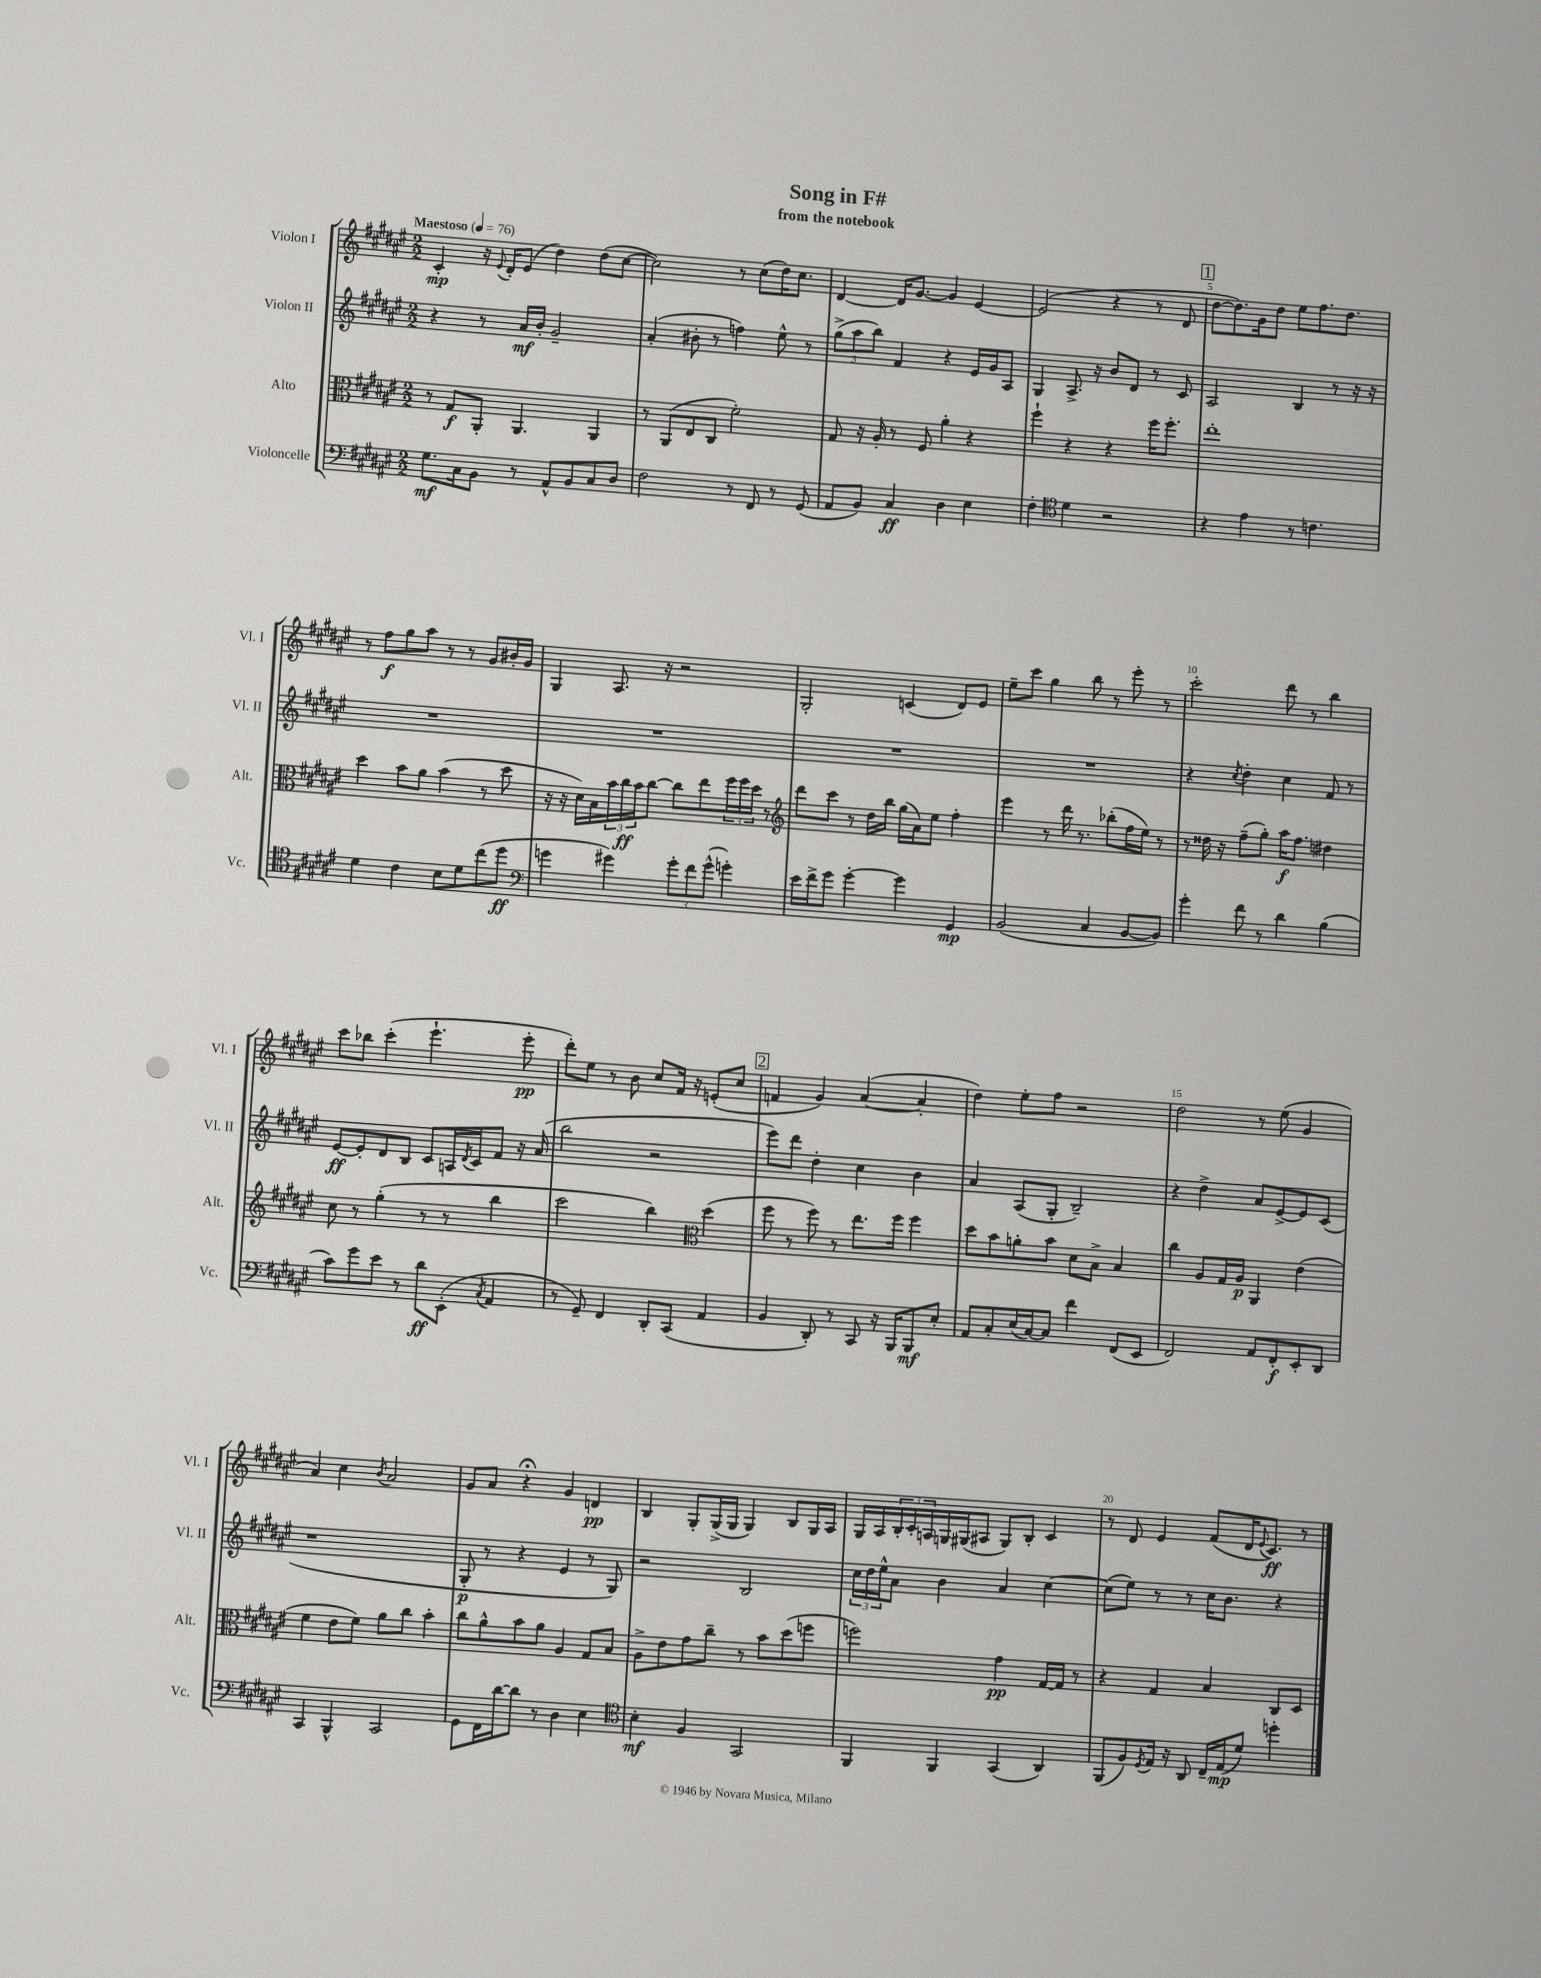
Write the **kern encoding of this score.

**kern	**kern	**kern	**kern
*staff4	*staff3	*staff2	*staff1
*clefF4	*clefC3	*clefG2	*clefG2
*k[f#c#g#d#a#e#]	*k[f#c#g#d#a#e#]	*k[f#c#g#d#a#e#]	*k[f#c#g#d#a#e#]
*M2/2	*M2/2	*M2/2	*M2/2
*MM76	*MM76	*MM76	*MM76
8.G#	8r	4r	4c#'
.	8G#	.	.
16C#	.	.	.
8BB	8AA#'	8r	16r
.	.	.	8qqe#
.	.	.	16d#'
8r	4.AA#	16a#	(8e#
.	.	16b'	.
8AA#^^	.	2g#~	4dd#)
8BB	.	.	.
8C#	4AA#	.	(8dd#
8D#	.	.	[8cc#
=	=	=	=
2F#	8r	(4a#'	2cc#])
.	(8AA#	.	.
.	8E#	8b#'	.
.	8C#	8r	.
8r	2f#')	4ff)	8r
8FF#	.	.	(8cc#
8r	.	8ee#^^	16dd#)
.	.	.	8.cc#
(8GG#	.	8r	.
=	=	=	=
8AA#	8G#	(12gg#^	[4d#
.	.	12aa#	.
8BB)	16r	.	.
.	.	12bb)	.
.	16A#'	.	.
4C#	8r	4f#	16d#]
.	.	.	[8.g#
.	8F#	.	.
4D#	4a#'	4r	4g#]
4E#	4r	16e#	[4e#
.	.	16g#	.
.	.	8A#	.
=	=	=	=
4F#'	4ff#`	4G#	(2e#]
*clefC4	*	*	*
4d#	4r	8.A#^	.
.	.	16r	.
2r	4r	8b	4r
.	.	8d#	.
.	16ff#	8r	8r
.	8.ff#'	.	.
.	.	8c#	8d#
=	=	=	=
4r	1ee#'	2A#	[8dd#
.	.	.	8.dd#])
4e#	.	.	.
.	.	.	16g#
.	.	.	8dd#
8r	.	4B	8ee#
4.c	.	.	8.ff#
.	.	8r	.
.	.	.	8.dd#
.	.	16r	.
.	.	16r	.
=	=	=	=
4d#	4dd#	1r	8r
.	.	.	8ff#
4c#	8b	.	8gg#
.	8a#	.	8aa#
8B	(4b	.	8r
8d#	.	.	8r
(8cc#	8r	.	8g#
8dd#	8dd#	.	16b#'
.	.	.	16g#
=	=	=	=
*clefF4	*	*	*
4g	16r	1r	4G#
.	16r	.	.
.	16d#)	.	.
.	16B	.	.
4g#)	24b	.	8.A#
.	24cc#	.	.
.	24b	.	.
.	[8cc#	.	.
.	.	.	16r
12g#'	8cc#]	.	2r
12f#	.	.	.
.	8ee#	.	.
(12g#^^	.	.	.
4g')	24ff#	.	.
.	24ff#	.	.
.	24dd#	.	.
.	8r	.	.
=	=	=	=
*	*clefG2	*	*
16e#	8ddd#	1r	2G#'
16f#^	.	.	.
8g#	8ccc#	.	.
[4g#'	8r	.	.
.	16dd#	.	.
.	16bb	.	.
4g#]	(16gg#	.	(4c
.	16a#)	.	.
.	8ee#	.	.
4GG#	4ff#'	.	8d#)
.	.	.	8e#
=	=	=	=
(2BB	4eee#	1r	8ee#~
.	.	.	8ccc#
.	8r	.	4gg#
.	16ddd#	.	.
.	8.r	.	.
4C#	.	.	8bb
.	(8bb-'	.	8r
[8BB	16ff#	.	8eee#'
.	16ee#)	.	.
8BB])	8r	.	8r
=	=	=	=
4g#'	8r	4r	2ccc#'
.	16dd##	.	.
.	16r	.	.
.	.	8qcc#	.
8f#	(8ff#~	4dd#'	.
8r	8gg#')	.	.
4d#	16aa#	4cc#	8ddd#
.	8.ff#	.	.
.	.	.	8r
(4B	4dd#	8f#	4bb
.	.	8r	.
=	=	=	=
8c#)	8cc#	[8e#	8ccc#
8g#	8r	8e#']	8bb-
8e#	(4gg#'	8d#	(4ccc#'
8r	.	8B	.
8d#	8r	8c#	4.eee#`
(8EE#'	8r	16A	.
.	.	8qd#	.
.	.	16c#	.
8qC#	.	.	.
4AA#	4bb	8f#	.
.	.	16r	8eee#'
.	.	(16a#	.
=	=	=	=
8r	2ccc#	2bb	8ddd#')
8GG#~)	.	.	8ee#
4FF#	.	.	8r
.	.	.	8b
8DD#'	4bb)	2r	8cc#
(8CC#	.	.	16f#
.	.	.	16r
*	*clefC3	*	*
4AA#	(4dd#	.	(8e'
.	.	.	8cc#
=	=	=	=
4BB	8ff#	8eee#)	4f
.	8r	8ddd#	.
8DD#')	8ff#)	4dd#'	4g#)
8r	8r	.	.
8CC#	8.ee#	4cc#	([4a#
16r	.	.	.
16BBB	16ff#	.	.
8BBB	4ff#	4b	4a#']
8E#'	.	.	.
=	=	=	=
8AA#	8dd#	4a#	4dd#)
8C#'	8b	.	.
(16E#	8a'	(8A#	8ee#'
[16C#)	.	.	.
8C#]	8b	8G#'	8ff#
4f#	8d#	2B~)	2r
.	8B^	.	.
(8FF#	4B	.	.
8EE#	.	.	.
=	=	=	=
2FF#)	4cc#	4r	2dd#
.	8A#	4dd#^	.
.	16G#	.	.
.	16A#	.	.
8AA#	4AA#	8a#	8r
8FF#'	.	[8e#^	(8ee#
8EE#'	(4e#	8e#]	4g#
8DD#	.	(8c#	.
=	=	=	=
4CC#	4f#	1r	4a#)
4BBB^^	8e#	.	4cc#
.	8f#)	.	.
.	.	.	8qb
2CC#	8a#	.	2a#
.	8cc#	.	.
.	4b'	.	.
=	=	=	=
8GG#	8cc#	8G#'	8g#
16FF#	8a#^^	8r	8a#
[16d#	.	.	.
8d#]	8b	4r	4r;
8r	8a#	.	.
4D#	4A#	4e#	4g#
4E#	8G#	8r	4d
.	8B	8G#)	.
=	=	=	=
*clefC4	*	*	*
4B'	8A#^	2r	4B
.	8e#	.	.
4F#	8g#	.	8G#'
.	8cc#~	.	(16G#^
.	.	.	16G#
2GG#	8r	2B	4G#)
.	8b	.	.
.	(8dd#	.	8B
.	8ff	.	16G#
.	.	.	16A#
=	=	=	=
4FF#	2ff)	24cc#	16G#
.	.	24dd#	.
.	.	.	16A#
.	.	24ee#^^	.
.	.	8a#	24B'
.	.	.	24c#'
.	.	.	24A
4FF#	.	4b	16G
.	.	.	(16G#
.	.	.	8A#
(4GG#	4g#	4a#	8G#)
.	.	.	8B'
4AA#)	[16G#	[4cc#	4c#
.	16G#]	.	.
.	8r	.	.
=	=	=	=
(8FF#	4r	(8cc#]	8r
8F#)	.	8ee#)	8d#
8qD#	.	.	.
16E#	4G#	8r	4e#
16r	.	.	.
8AA#	.	8r	.
16C#~	4B	16cc#	(8f#
(16E#	.	8.b	.
8d#)	.	.	16d#
.	.	.	8qqe#
.	.	.	8.c#)
4dd'	8C#	4r	.
.	8D#	.	8r
==	==	==	==
*-	*-	*-	*-
